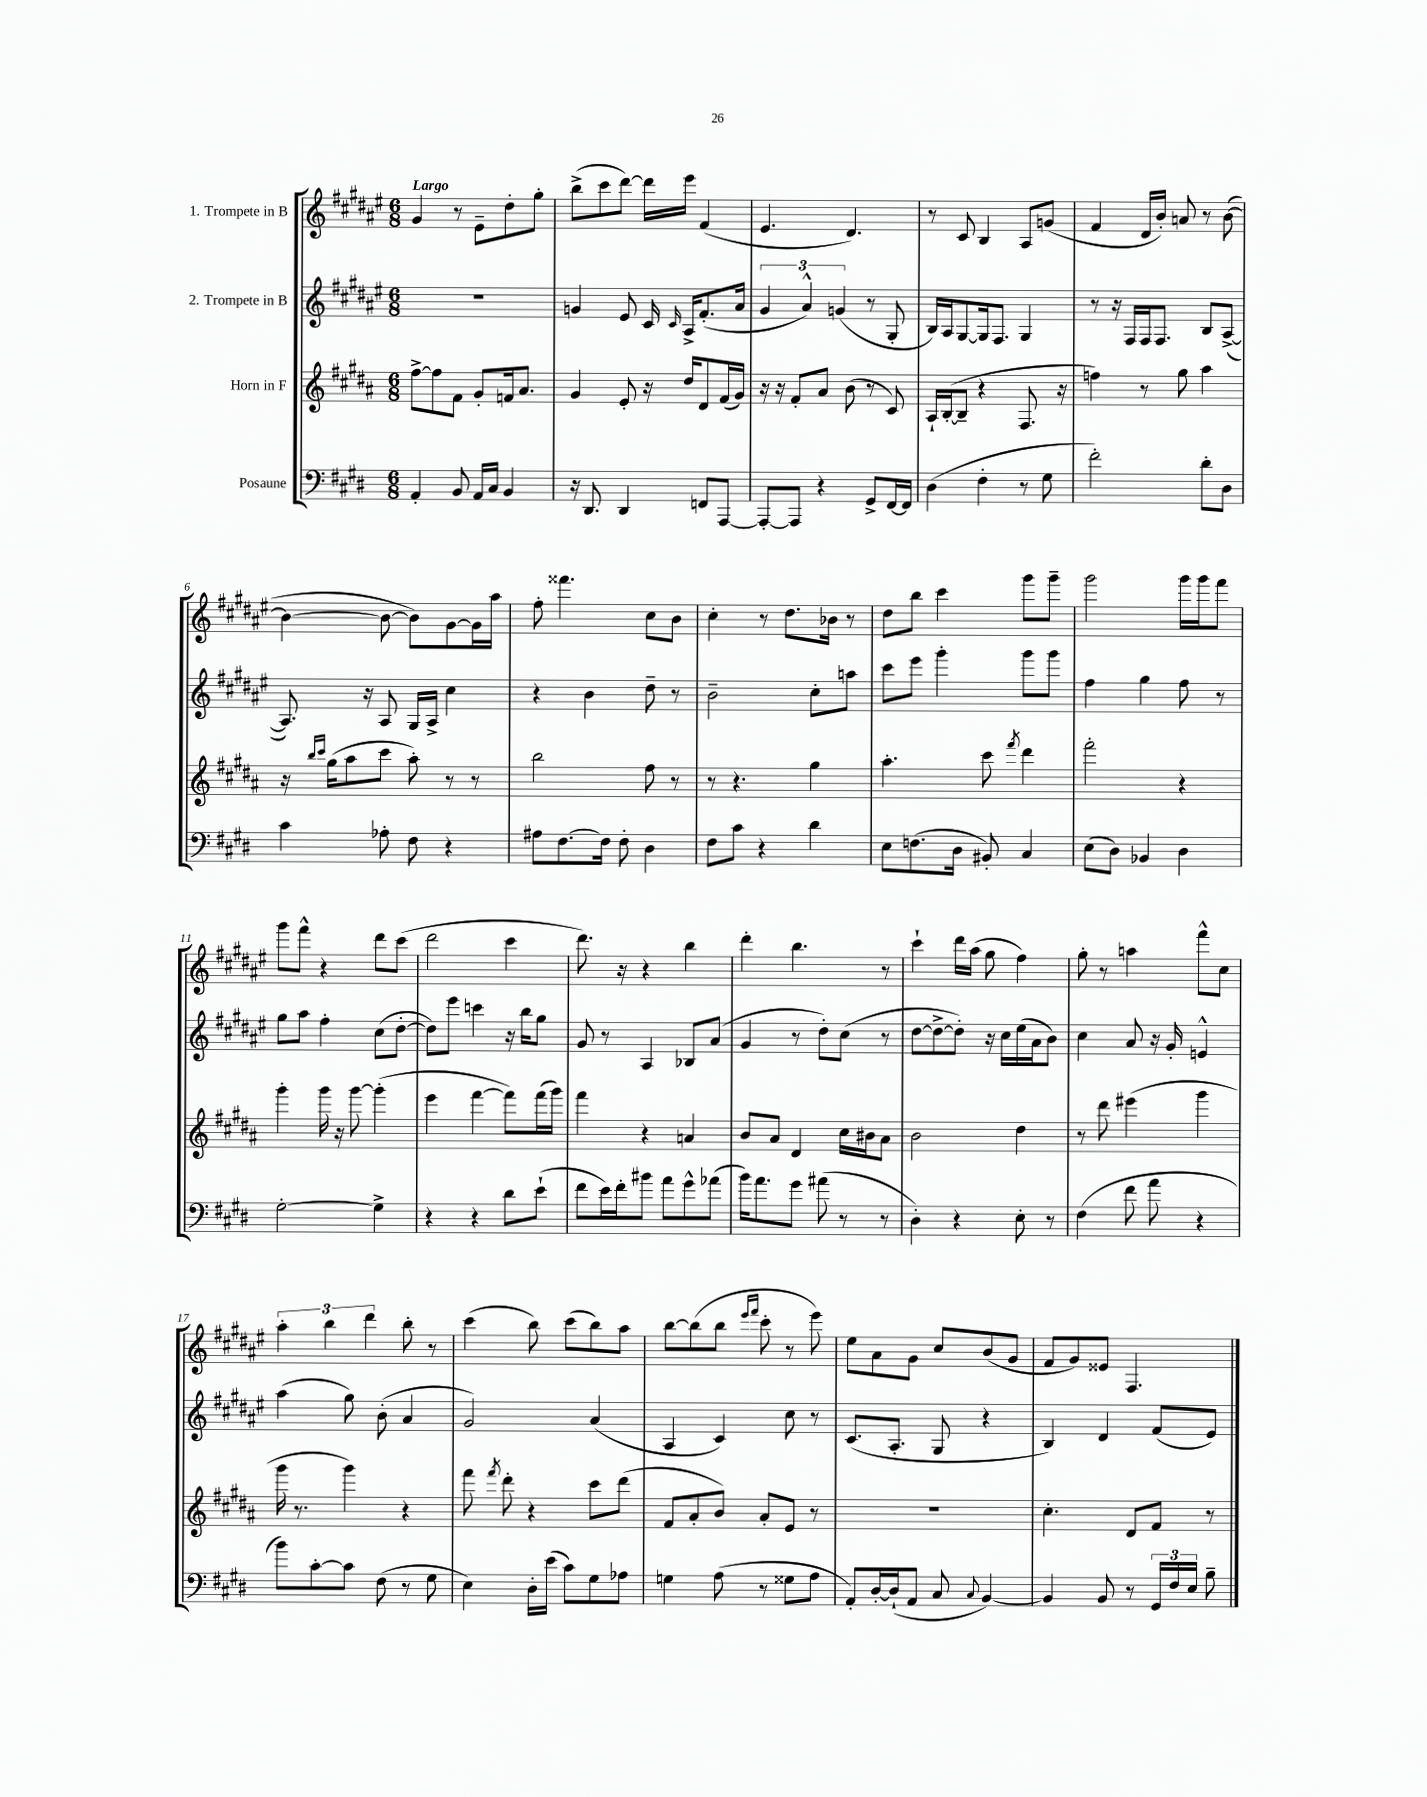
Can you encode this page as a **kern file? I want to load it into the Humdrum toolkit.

**kern	**kern	**kern	**kern
*staff4	*staff3	*staff2	*staff1
*clefF4	*clefG2	*clefG2	*clefG2
*k[f#c#g#d#]	*k[f#c#g#d#a#]	*k[f#c#g#d#a#e#]	*k[f#c#g#d#a#e#]
*M6/8	*M6/8	*M6/8	*M6/8
4AA'	[8ff#^	2.r	4g#
.	8ff#]	.	.
8BB	8f#	.	8r
16AA	8g#'	.	8e#~
16C#	.	.	.
4BB	16f	.	8dd#'
.	8.a#	.	.
.	.	.	8gg#'
=	=	=	=
16r	4g#	4g	(8bb^
8.DD#	.	.	.
.	.	.	8ccc#
4DD#	8e'	8e#	[8ddd#)
.	16r	16c#	16ddd#]
.	.	16qqc#	.
.	16dd#	16A#^	16eee#
8FF	8d#	(8.f#'	(4f#
[8AAA	(16f#	.	.
.	16g#)	16a#	.
=	=	=	=
8AAA'_	16r	6g#	4.e#
.	16r	.	.
8AAA]	8f#'	.	.
.	.	6a#^^)	.
4r	8a#	.	.
.	.	(6g	.
.	(8b	.	4.d#)
8GG#^	8r	8r	.
[16FF#	8c#)	8G#'	.
16FF#]	.	.	.
=	=	=	=
(4D#	16A#`	16B)	8r
.	([16B'	16A#	.
.	8B~]	[8G#	8c#
4F#'	4r	16G#]	4B
.	.	8.F#	.
8r	8.F#	4G#	8A#
8G#	.	.	(8g
.	16r	.	.
=	=	=	=
2f#')	4ff)	8r	4f#
.	.	16r	.
.	.	16F#	.
.	8r	16F#	16d#
.	.	8.F#	16b')
.	8gg#	.	8a
8d#'	4aa#	8B	8r
8D#	.	([8A#^	([8b
=	=	=	=
4c#	16r	8.A#])	4b_
.	16qqbb	.	.
.	16qqccc#	.	.
.	(16gg#	.	.
.	8aa#	.	.
.	.	16r	.
8A-'	8ccc#	8A#	8b_
8F#	8aa#')	16G#	8b])
.	.	16A#^	.
4r	8r	4cc#	[8g#
.	8r	.	16g#]
.	.	.	16aa#
=	=	=	=
8A#	2bb	4r	8ff#'
[8.F#	.	.	4.fff##
.	.	4b	.
16F#]	.	.	.
8F#'	.	.	.
4D#	8ff#	8dd#~	8cc#
.	8r	8r	8b
=	=	=	=
8F#	8r	2b~	4cc#'
8c#	4.r	.	.
4r	.	.	8r
.	.	.	8.dd#
4d#	4gg#	8cc#'	.
.	.	.	16b-
.	.	8aa	8r
=	=	=	=
8E	4.aa#'	8ccc#	8dd#
(8.F	.	8eee#	8bb
.	.	4ggg#'	4ccc#
16D#	.	.	.
8BB#')	8ccc#	.	.
.	8qfff#	.	.
4C#	4ddd#	8ggg#	8ggg#
.	.	8ggg#	8ggg#~
=	=	=	=
(8E	2fff#'	4ff#	2ggg#
8D#)	.	.	.
4BB-	.	4gg#	.
4D#	4r	8ff#	16ggg#
.	.	.	16ggg#
.	.	8r	8fff#
=	=	=	=
[2G#'	4ggg#'	8gg#	8ggg#
.	.	8aa#	8fff#^^
.	16ggg#	4ff#'	4r
.	16r	.	.
.	[8ggg#	.	.
4G#^]	(4ggg#']	(8cc#	8ddd#
.	.	[8dd#'	(8ccc#
=	=	=	=
4r	4eee	8dd#])	2ddd#
.	.	8eee#	.
4r	[4fff#	4ccc	.
8d#	8fff#])	16r	4ccc#
.	.	16bb	.
(8e`	(16fff#	8gg#	.
.	16ggg#)	.	.
=	=	=	=
8f#	4fff#	8g#	8.ddd#)
16e)	.	8r	.
16f#'	.	.	16r
8b#	4r	4A#	4r
8a	.	.	.
8g#^^	4a	8B-	4bb
(8a-	.	(8a#	.
=	=	=	=
16b)	8b	4g#	4ddd#'
8.a	.	.	.
.	8a#	.	.
8g#	4d#	8r	4.bb
(8a#	.	8dd#')	.
8r	16cc#	(8cc#	.
.	16b#	.	.
8r	8a#	8r	8r
=	=	=	=
4D#')	2b	[8dd#	4ccc#`
.	.	8dd#^_	.
4r	.	8dd#'])	16ddd#
.	.	.	(16aa#
.	.	16r	8gg#
.	.	16cc#	.
8E'	4dd#	(16ee#	4ff#)
.	.	16a#	.
8r	.	8b)	.
=	=	=	=
(4F#	8r	4cc#	8gg#'
.	8ddd#	.	8r
8f#	(4eee#	8a#	4aa
8a	.	16r	.
.	.	16g#'	.
4r	4ggg#	4e^^	8fff#^^
.	.	.	8cc#
=	=	=	=
8b)	16ggg#	(4aa#	6aa#'
.	8.r	.	.
[8c#'	.	.	.
.	.	.	6bb
8c#]	4ggg#)	8gg#)	.
.	.	.	6ddd#
(8F#	.	(8b'	.
8r	4r	4a#	8bb'
8G#	.	.	8r
=	=	=	=
4E)	8fff#	2g#)	(4ccc#
.	8qfff#	.	.
.	8ddd#'	.	.
16D#'	4r	.	8bb)
(16e	.	.	.
8c#)	.	.	(8ccc#
8G#	8ccc#	(4a#	8bb)
8A-	(8ddd#	.	8aa#
=	=	=	=
4G	8f#	4A#	[8bb
.	8a#'	.	(8bb]
(8A	8b)	4c#)	8bb
.	.	.	16qqeee#
.	.	.	16qqfff#
8r	8a#'	.	8ccc#'
8G##	8e	8cc#	8r
8A	8r	8r	8eee#)
=	=	=	=
8AA')	2.r	(8.c#	8ee#
[16D#'	.	.	8a#
(16D#`]	.	8.A#'	.
8AA	.	.	8g#
8C#	.	8G#	8cc#
8qqC#	.	.	.
[4BB)	.	4r	(8b
.	.	.	8g#
=	=	=	=
4BB]	4.cc#'	4B)	8f#
.	.	.	8g#)
8BB	.	4d#	8e##
8r	8d#	.	4.F#
24GG#	8f#	(8f#	.
24F#	.	.	.
24E	.	.	.
8B~	8r	8e#)	.
==	==	==	==
*-	*-	*-	*-
